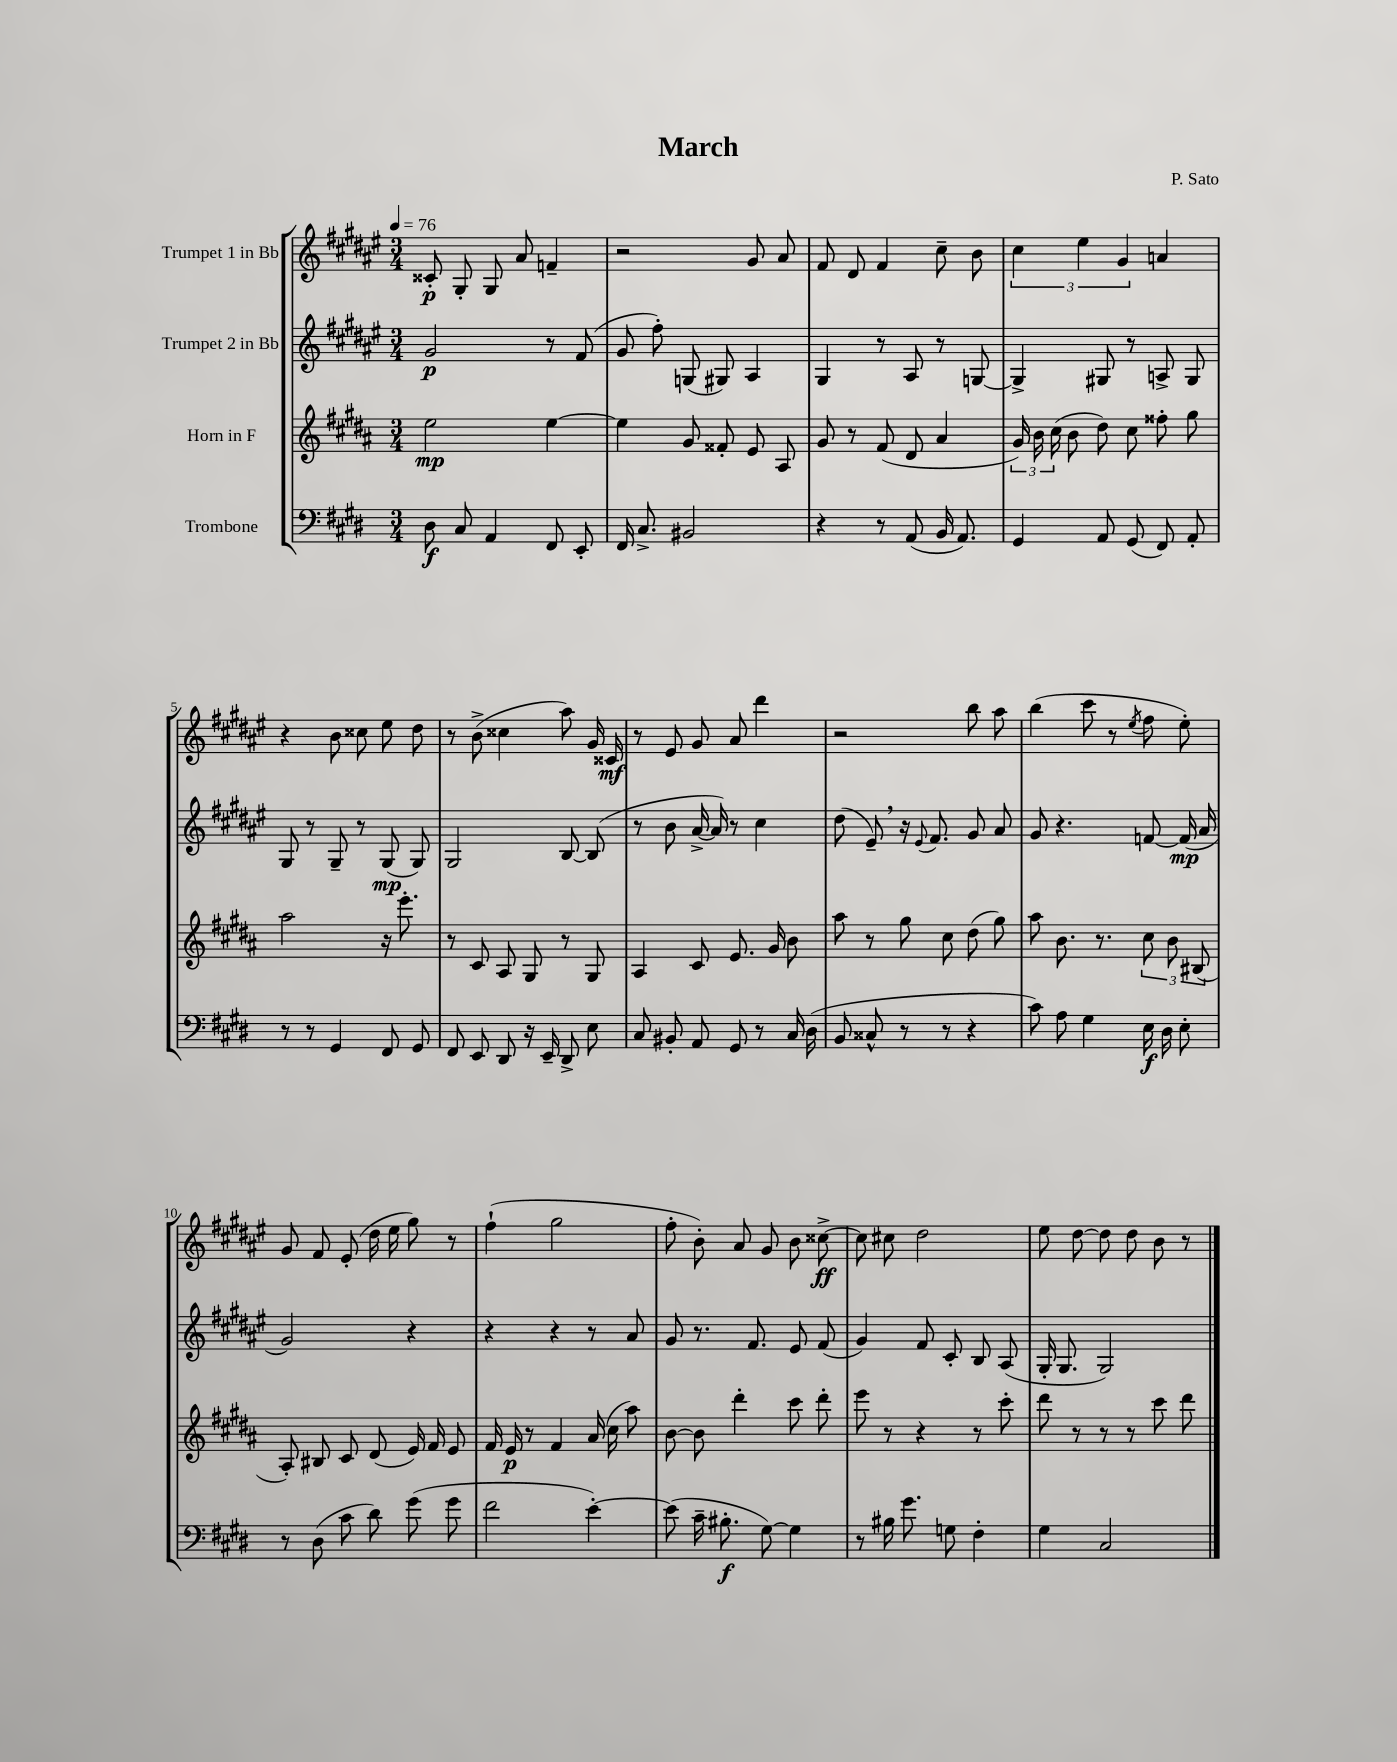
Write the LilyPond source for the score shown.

\header { title = "March" composer = "P. Sato" }
<<
\new StaffGroup <<
\new Staff = "s0" \with { instrumentName = "Trumpet 1 in Bb" } {
    \clef treble \key fis \major \numericTimeSignature \time 3/4 \tempo 4 = 76
    \autoBeamOff cisis'8-.\p gis8-. gis8 ais'8 f'4-- |
    r2 gis'8 ais'8 |
    fis'8 dis'8 fis'4 cis''8-- b'8 |
    \tuplet 3/2 { cis''4 eis''4 gis'4 } a'4 |
    r4 b'8 cisis''8 eis''8 dis''8 |
    r8 b'8->( cisis''4 ais''8) gis'16 cisis'16\mf |
    r8 eis'8 gis'8 ais'8 dis'''4 |
    r2 b''8 ais''8 |
    b''4( cis'''8 r8 \acciaccatura { eis''8 } fis''8 eis''8-.) |
    gis'8 fis'8 eis'8-.( dis''16 eis''16 gis''8) r8 |
    fis''4-!( gis''2 |
    fis''8-. b'8-.) ais'8 gis'8 b'8 cisis''8~->\ff |
    cisis''8 cis''8 dis''2 |
    eis''8 dis''8~ dis''8 dis''8 b'8 r8 \bar "|." |
}
\new Staff = "s1" \with { instrumentName = "Trumpet 2 in Bb" } {
    \clef treble \key fis \major \numericTimeSignature \time 3/4
    \autoBeamOff gis'2\p r8 fis'8( |
    gis'8 fis''8-.) g8( gis8) ais4 |
    gis4 r8 ais8 r8 g8~ |
    g4-> gis8 r8 a8-> gis8 |
    gis8 r8 gis8-- r8 gis8\mp( gis8) |
    gis2 b8~ b8( |
    r8 b'8 ais'16~-> ais'16) r8 cis''4 |
    dis''8( eis'8--) \breathe r16 \appoggiatura { eis'8 } fis'8. gis'8 ais'8 |
    gis'8 r4. f'8~ f'16\mp( ais'16 |
    gis'2) r4 |
    r4 r4 r8 ais'8 |
    gis'8 r8. fis'8. eis'8 fis'8( |
    gis'4) fis'8 cis'8-. b8 ais8( |
    gis16-. gis8. gis2) \bar "|." |
}
\new Staff = "s2" \with { instrumentName = "Horn in F" } {
    \clef treble \key b \major \numericTimeSignature \time 3/4
    \autoBeamOff e''2\mp e''4~ |
    e''4 gis'8 fisis'8-. e'8 ais8 |
    gis'8 r8 fis'8( dis'8 ais'4 |
    \tuplet 3/2 { gis'16) b'16 cis''16( } b'8 dis''8) cis''8 fisis''8-. gis''8 |
    ais''2 r16 e'''8.-. |
    r8 cis'8 ais8 gis8 r8 gis8 |
    ais4 cis'8 e'8. gis'16 b'8 |
    ais''8 r8 gis''8 cis''8 dis''8( gis''8) |
    ais''8 b'8. r8. \tuplet 3/2 { cis''8 b'8 bis8( } |
    ais8-.) bis8 cis'8 dis'8( e'16) fis'16 e'8 |
    fis'16 e'16\p r8 fis'4 ais'16( cis''16 ais''8) |
    b'8~ b'8 dis'''4-. cis'''8 dis'''8-. |
    e'''8 r8 r4 r8 cis'''8-. |
    dis'''8 r8 r8 r8 cis'''8 dis'''8 \bar "|." |
}
\new Staff = "s3" \with { instrumentName = "Trombone" } {
    \clef bass \key e \major \numericTimeSignature \time 3/4
    \autoBeamOff dis8\f cis8 a,4 fis,8 e,8-. |
    fis,16 cis8.-> bis,2 |
    r4 r8 a,8( b,16 a,8.) |
    gis,4 a,8 gis,8( fis,8) a,8-. |
    r8 r8 gis,4 fis,8 gis,8 |
    fis,8 e,8 dis,8 r16 e,16-- dis,8-> e8 |
    cis8 bis,8-. a,8 gis,8 r8 cis16 dis16( |
    b,8 cisis8-^ r8 r8 r4 |
    cis'8) a8 gis4 e16\f dis16 e8-. |
    r8 dis8( cis'8 dis'8) gis'8( gis'8 |
    fis'2 e'4~-.) |
    e'8( cis'16-- bis8.-.\f gis8~) gis4 |
    r8 bis16 gis'8. g8 fis4-. |
    gis4 cis2 \bar "|." |
}
>>
>>
